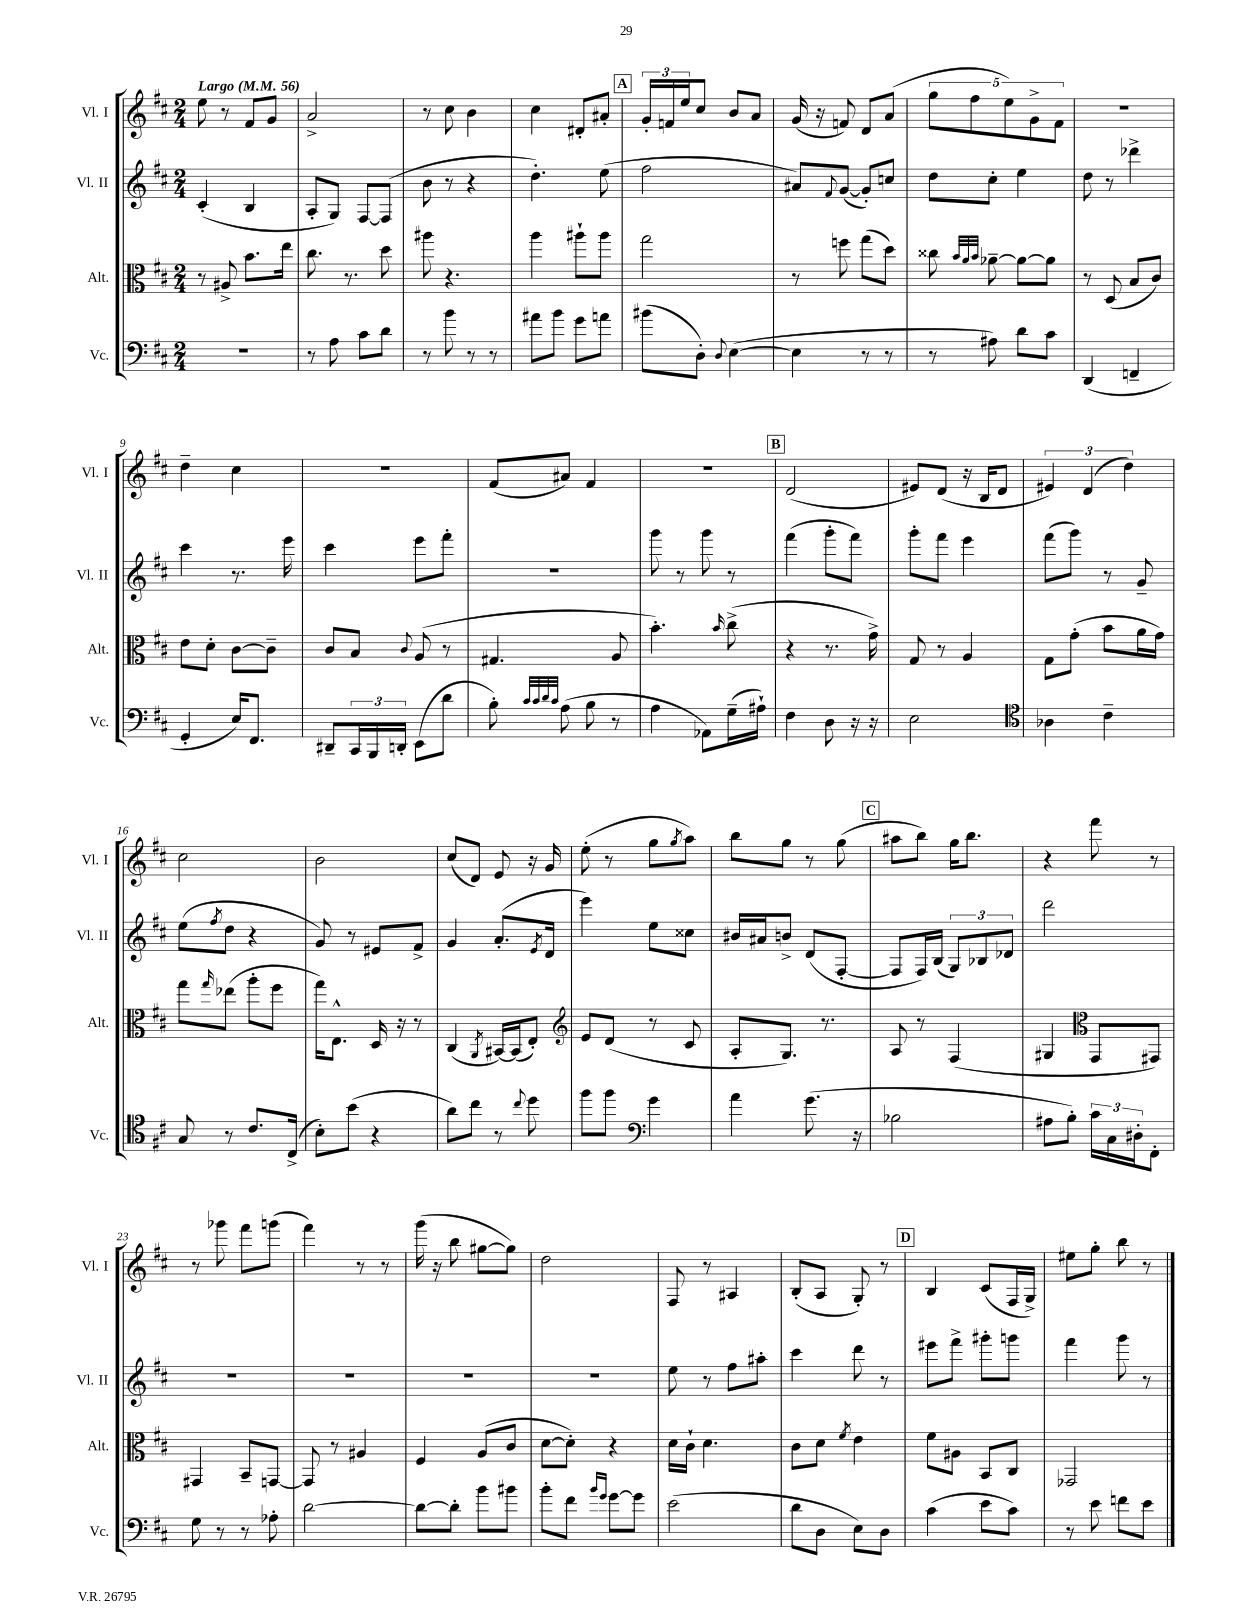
<<
\new StaffGroup <<
\new Staff = "s0" \with { instrumentName = "Vl. I" shortInstrumentName = "Vl. I" } {
    \clef treble \key d \major \numericTimeSignature \time 2/4 \tempo "Largo" 4 = 56
    e''8 r8 fis'8 g'8 |
    a'2-> |
    r8 cis''8 b'4 |
    cis''4 dis'8-. ais'8-. |
    \mark \markup { \box "A" } \tuplet 3/2 { g'16-. f'16 e''16 } cis''8 b'8 a'8 |
    g'16( r16 f'8) d'8 a'8( |
    \tuplet 5/4 { g''8 fis''8 e''8) g'8-> fis'8 } |
    r2 |
    d''4-- cis''4 |
    r2 |
    fis'8( ais'8) fis'4 |
    R2 |
    \mark \markup { \box "B" } d'2( |
    eis'8) d'8( r16 b16 d'8 |
    \tuplet 3/2 { eis'4) d'4( d''4) } |
    cis''2 |
    b'2 |
    cis''8( d'8) e'8 r16 g'16 |
    e''8-.( r8 g''8 \acciaccatura { g''8 } a''8) |
    b''8 g''8 r8 g''8( |
    \mark \markup { \box "C" } ais''8 b''8) g''16 b''8. |
    r4 fis'''8 r8 |
    r8 ges'''8 fis'''8 g'''8( |
    fis'''4) r8 r8 |
    g'''16( r16 b''8 gis''8~ gis''8) |
    d''2 |
    fis8 r8 ais4 |
    b8-.( a8 g8-.) r8 |
    \mark \markup { \box "D" } b4 cis'8( fis16 g16->) |
    eis''8 g''8-. b''8 r8 \bar "|." |
}
\new Staff = "s1" \with { instrumentName = "Vl. II" shortInstrumentName = "Vl. II" } {
    \clef treble \key d \major \numericTimeSignature \time 2/4
    cis'4-.( b4 |
    a8-. g8) fis8~ fis8( |
    b'8 r8 r4 |
    d''4.-.) e''8( |
    \mark \markup { \box "A" } fis''2 |
    ais'8) \appoggiatura { fis'8 } g'8~( g'8-.) c''8 |
    d''8 cis''8-. e''4 |
    d''8 r8 des'''4-> |
    cis'''4 r8. e'''16 |
    cis'''4 e'''8 fis'''8-. |
    R2 |
    g'''8 r8 g'''8 r8 |
    \mark \markup { \box "B" } fis'''4( g'''8-. fis'''8) |
    g'''8-. fis'''8 e'''4 |
    fis'''8( g'''8) r8 g'8-- |
    e''8( \acciaccatura { fis''8 } d''8 r4 |
    g'8) r8 eis'8 fis'8-> |
    g'4 a'8.-.( \acciaccatura { e'8 } d'16 |
    e'''4) e''8 cisis''8 |
    bis'16 ais'16 b'8-> d'8( fis8~-. |
    \mark \markup { \box "C" } fis8 fis16) b16( \tuplet 3/2 { g8) bes8 des'8 } |
    d'''2 |
    R2 |
    R2 |
    R2 |
    R2 |
    e''8 r8 fis''8 ais''8-. |
    cis'''4 d'''8 r8 |
    \mark \markup { \box "D" } eis'''8 fis'''8-> gis'''8-. g'''8 |
    fis'''4 g'''8 r8 \bar "|." |
}
\new Staff = "s2" \with { instrumentName = "Alt." shortInstrumentName = "Alt." } {
    \clef alto \key d \major \numericTimeSignature \time 2/4
    r8 ais8-> b'8. e''16 |
    cis''8. r8. d''8 |
    ais''8 r4. |
    a''4 ais''8-! ais''8 |
    \mark \markup { \box "A" } g''2 |
    r8 f''8 g''8( d''8) |
    cisis''8 \grace { b'32 a'32 b'32 } aes'8~-- aes'8~ aes'8 |
    r8 d8( b8 cis'8) |
    e'8 d'8-. cis'8~ cis'8-- |
    cis'8 b8 \appoggiatura { cis'8 } a8( r8 |
    gis4. a8 |
    b'4.-.) \grace { b'16 } cis''8->( |
    \mark \markup { \box "B" } r4 r8. g'16->) |
    g8 r8 a4 |
    g8 g'8-.( b'8 a'16 g'16) |
    g''8 \grace { g''16 } ees''8( a''8-. fis''8 |
    g''16) e8.-^ d16 r16 r8 |
    cis4( \acciaccatura { a,8 } bis,16~) bis,16( e8-.) |
    \clef treble e'8 d'8( r8 cis'8 |
    a8-. g8.) r8. |
    \mark \markup { \box "C" } a8 r8 fis4( |
    gis4 \clef alto g,8 gis,8) |
    gis,4 b,8-- g,8~ |
    g,8 r8 ais4 |
    fis4 a8( cis'8 |
    d'8~ d'8-.) r4 |
    d'16 cis'16-! d'4. |
    cis'8 d'8 \acciaccatura { fis'8 } e'4 |
    \mark \markup { \box "D" } fis'8 ais8 b,8 cis8 |
    ges,2 \bar "|." |
}
\new Staff = "s3" \with { instrumentName = "Vc." shortInstrumentName = "Vc." } {
    \clef bass \key d \major \numericTimeSignature \time 2/4
    r2 |
    r8 a8 cis'8 d'8 |
    r8 b'8 r8 r8 |
    ais'8 b'8 g'8 a'8 |
    \mark \markup { \box "A" } bis'8( d8-.) \appoggiatura { d8 } e4~( |
    e4 r8 r8 |
    r8 ais8) d'8 cis'8 |
    d,4( f,4-- |
    g,4-. e16) fis,8. |
    dis,8-- \tuplet 3/2 { cis,16 b,,16 d,16-. } e,8( d'8 |
    b8-.) \grace { cis'32 cis'32 d'32 cis'32 } a8( b8 r8 |
    a4 aes,8) g16--( ais16-!) |
    \mark \markup { \box "B" } fis4 d8 r16 r16 |
    e2 |
    \clef tenor aes4 cis'4-- |
    g8 r8 cis'8. cis16->( |
    b8-.) b'8( r4 |
    a'8) cis''8 r8 \appoggiatura { cis''8 } d''8 |
    fis''8 fis''8 \clef bass g'4 |
    a'4 g'8.( r16 |
    \mark \markup { \box "C" } bes2 |
    ais8 b8-.) \tuplet 3/2 { cis'16 cis16 dis16-. } fis,8-. |
    g8 r8 r8 aes8-. |
    d'2~ |
    d'8~ d'8-. b'8 bis'8 |
    b'8-. fis'8 \grace { b'16 g'16 } g'8~ g'8 |
    e'2( |
    d'8 d8 e8) d8 |
    \mark \markup { \box "D" } cis'4( e'8 cis'8) |
    r8 e'8 f'8 e'8 \bar "|." |
}
>>
>>
